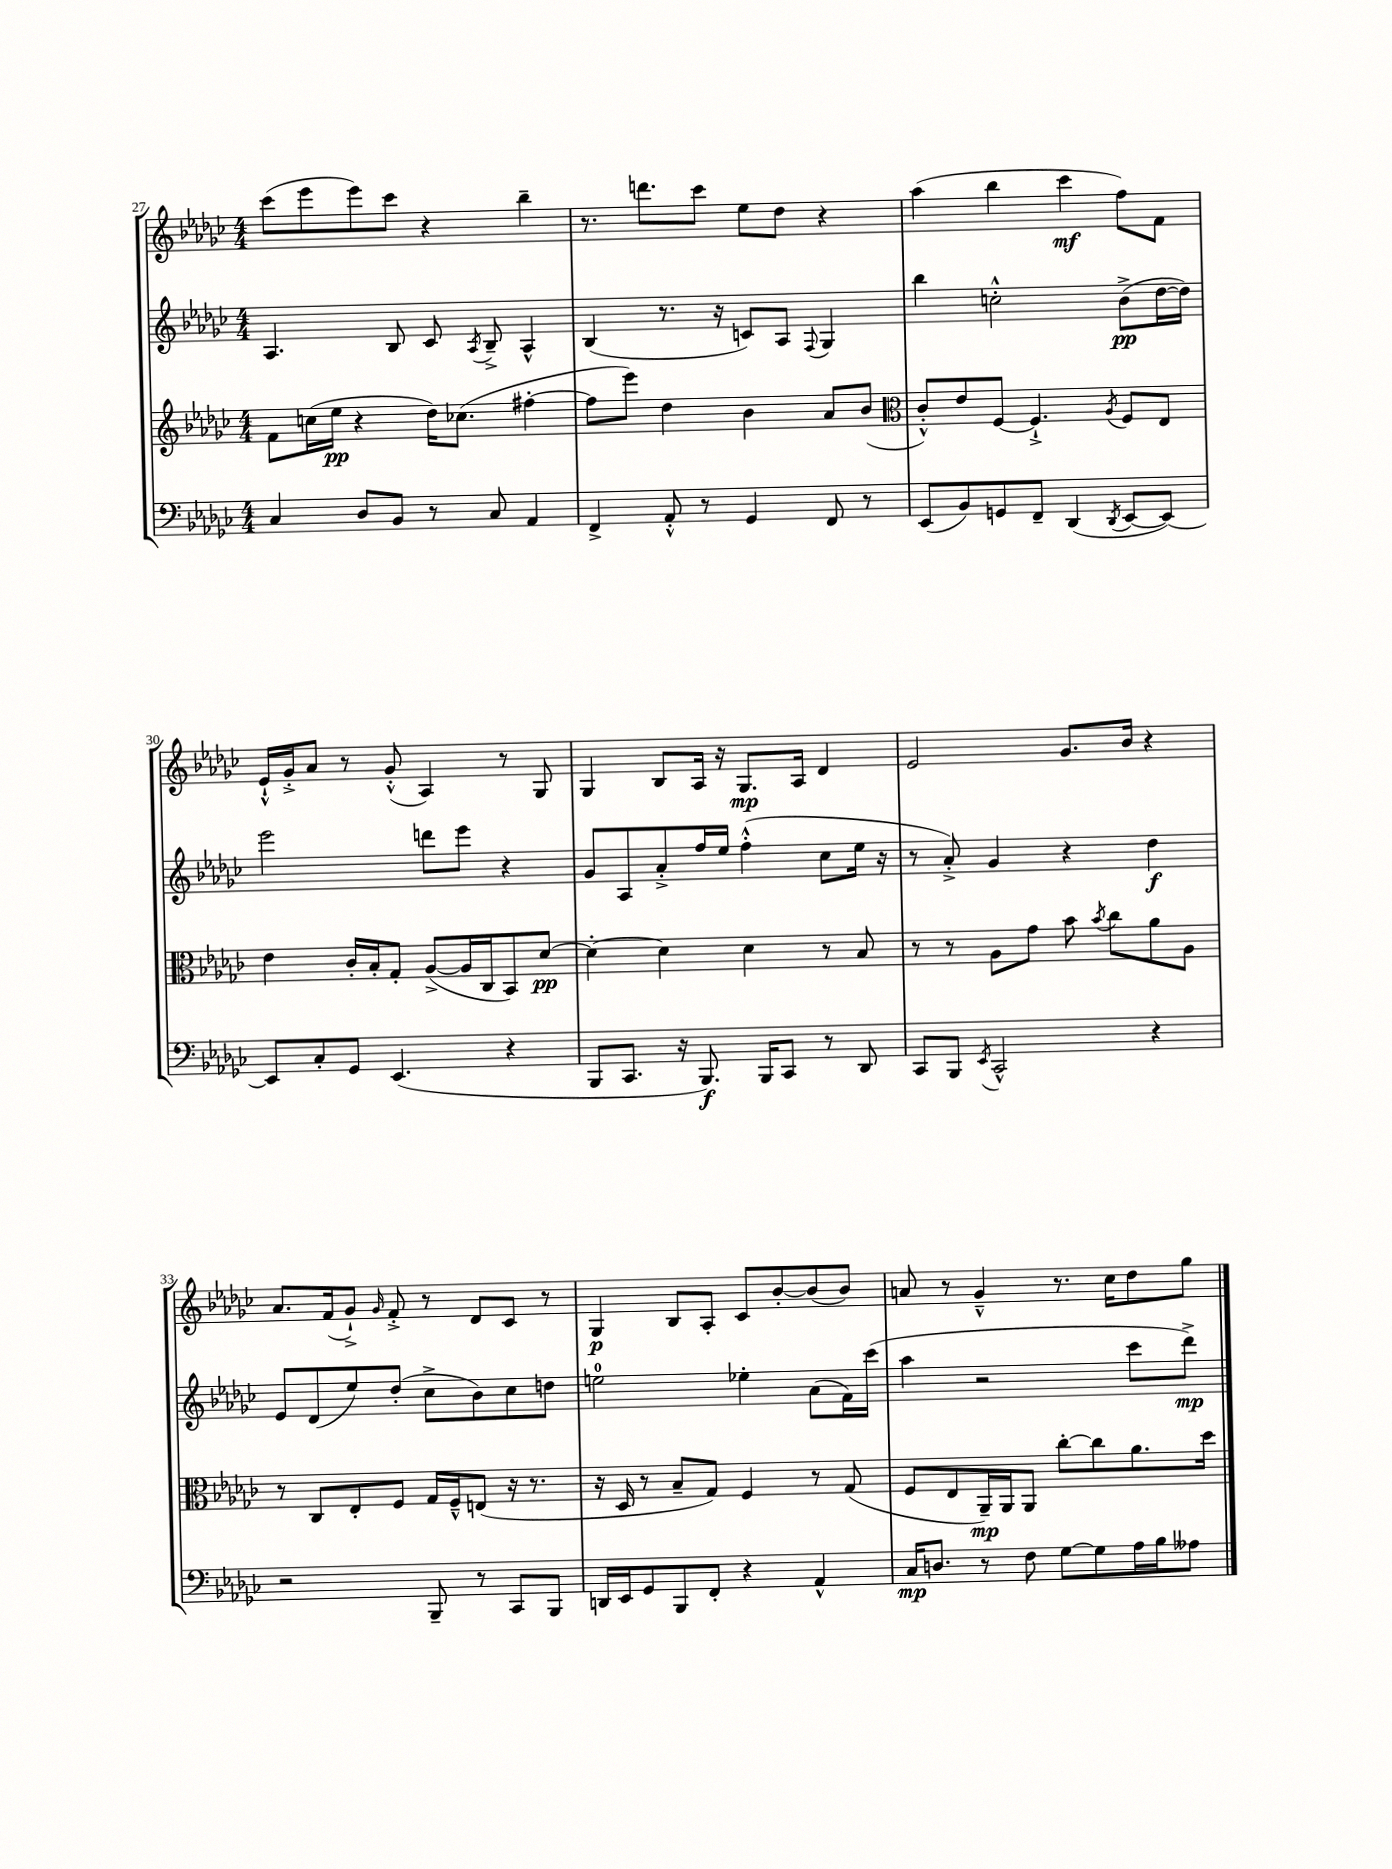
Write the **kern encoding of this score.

**kern	**kern	**kern	**kern
*staff4	*staff3	*staff2	*staff1
*clefF4	*clefG2	*clefG2	*clefG2
*k[b-e-a-d-g-c-]	*k[b-e-a-d-g-c-]	*k[b-e-a-d-g-c-]	*k[b-e-a-d-g-c-]
*M4/4	*M4/4	*M4/4	*M4/4
4C-	8f	4.A-	(8ccc-
.	(16cc	.	8eee-
.	16ee-	.	.
8D-	4r	.	8eee-)
8BB-	.	8B-	8ccc-
8r	16dd-)	8c-	4r
.	(8.cc-	.	.
.	.	8qA-	.
8C-	.	8B-~^	.
4AA-	[4ff#'	4A-^^	4bb-~
=	=	=	=
4FF^	8ff#]	(4B-	8.r
.	8eee-)	.	.
.	.	.	8.ddd
8AA-'^^	4dd-	8.r	.
8r	.	.	8ccc-
.	.	16r	.
4GG-	4b-	8c)	8ee-
.	.	8A-	8dd-
.	.	8qqF	.
8FF	8a-	4G-	4r
8r	(8b-	.	.
=	=	=	=
*	*clefC3	*	*
(8EE-	8c-'^^)	4bb-	(4aa-
8BB-)	8e-	.	.
8GG	[8F	2cc'^^	4bb-
8FF~	4.F`^]	.	.
(4DD-	.	.	4ccc-
8qDD-	8qA-	.	.
[8EE-	8F	(8b-^	8ff)
8EE-_)	8E-	[16dd-	8f
.	.	16dd-])	.
=	=	=	=
8EE-]	4e-	2eee-	16e-`^^
.	.	.	16g-'^
8C-'	.	.	8a-
8GG-	16c-'	.	8r
.	16B-'	.	.
(4.EE-	8G-'	.	(8g-'^^
.	([8A-^	8ddd	4A-)
.	16A-]	8eee-	.
.	16C-	.	.
4r	8BB-)	4r	8r
.	[8d-	.	8G-
=	=	=	=
8BBB-	4d-'_	8g-	4G-
8.CC-	.	8A-	.
.	4d-]	8a-'^	8B-
16r	.	.	.
8.BBB-)	.	16ff	16A-
.	.	16ee-	16r
.	4d-	(4ff'^^	8.G-
16BBB-	.	.	.
8CC-	.	.	.
.	.	.	16A-
8r	8r	8cc-	4d-
8DD-	8B-	16ee-	.
.	.	16r	.
=	=	=	=
8CC-	8r	8r	2e-
8BBB-	8r	8a-'^)	.
8qEE-	.	.	.
2CC-^^	8A-	4g-	.
.	8g-	.	.
.	8b-	4r	8.g-
.	8qb-	.	.
.	8cc-	.	.
.	.	.	16b-
4r	8a-	4dd-	4r
.	8A-	.	.
=	=	=	=
2r	8r	8e-	8.a-
.	8C-	(8d-	.
.	.	.	(16f
.	8E-'	8ee-)	8g-`^)
.	.	.	16qqg-
.	8F	(8dd-'	8f'^
8BBB-~	16G-	8cc-^	8r
.	16F~^^	.	.
8r	(8E	8b-)	8d-
8CC-	16r	8cc-	8c-
.	8.r	.	.
8BBB-	.	8dd	8r
=	=	=	=
16DD	16r	2ee	4G-
16EE-	16D-	.	.
8GG-	8r	.	.
8BBB-	8B-~	.	8B-
8FF'	8G-)	.	8A-'
4r	4F	4ee-'	8c-
.	.	.	[8b-'
4AA-^^	8r	(8a-	(8b-]
.	(8G-	16f)	8b-)
.	.	(16ccc-	.
=	=	=	=
16C-	8F	4aa-	8a
8.D	.	.	.
.	8E-	.	8r
8r	16AA-~)	2r	4g-~^^
.	16AA-	.	.
8F	8AA-	.	.
[8G-	[8cc-'	.	8.r
8G-]	8cc-]	.	.
.	.	.	16cc-
16A-	8.a-	8ccc-	8dd-
16B-	.	.	.
8A--	.	8ddd-^)	8gg-
.	16dd-	.	.
==	==	==	==
*-	*-	*-	*-
